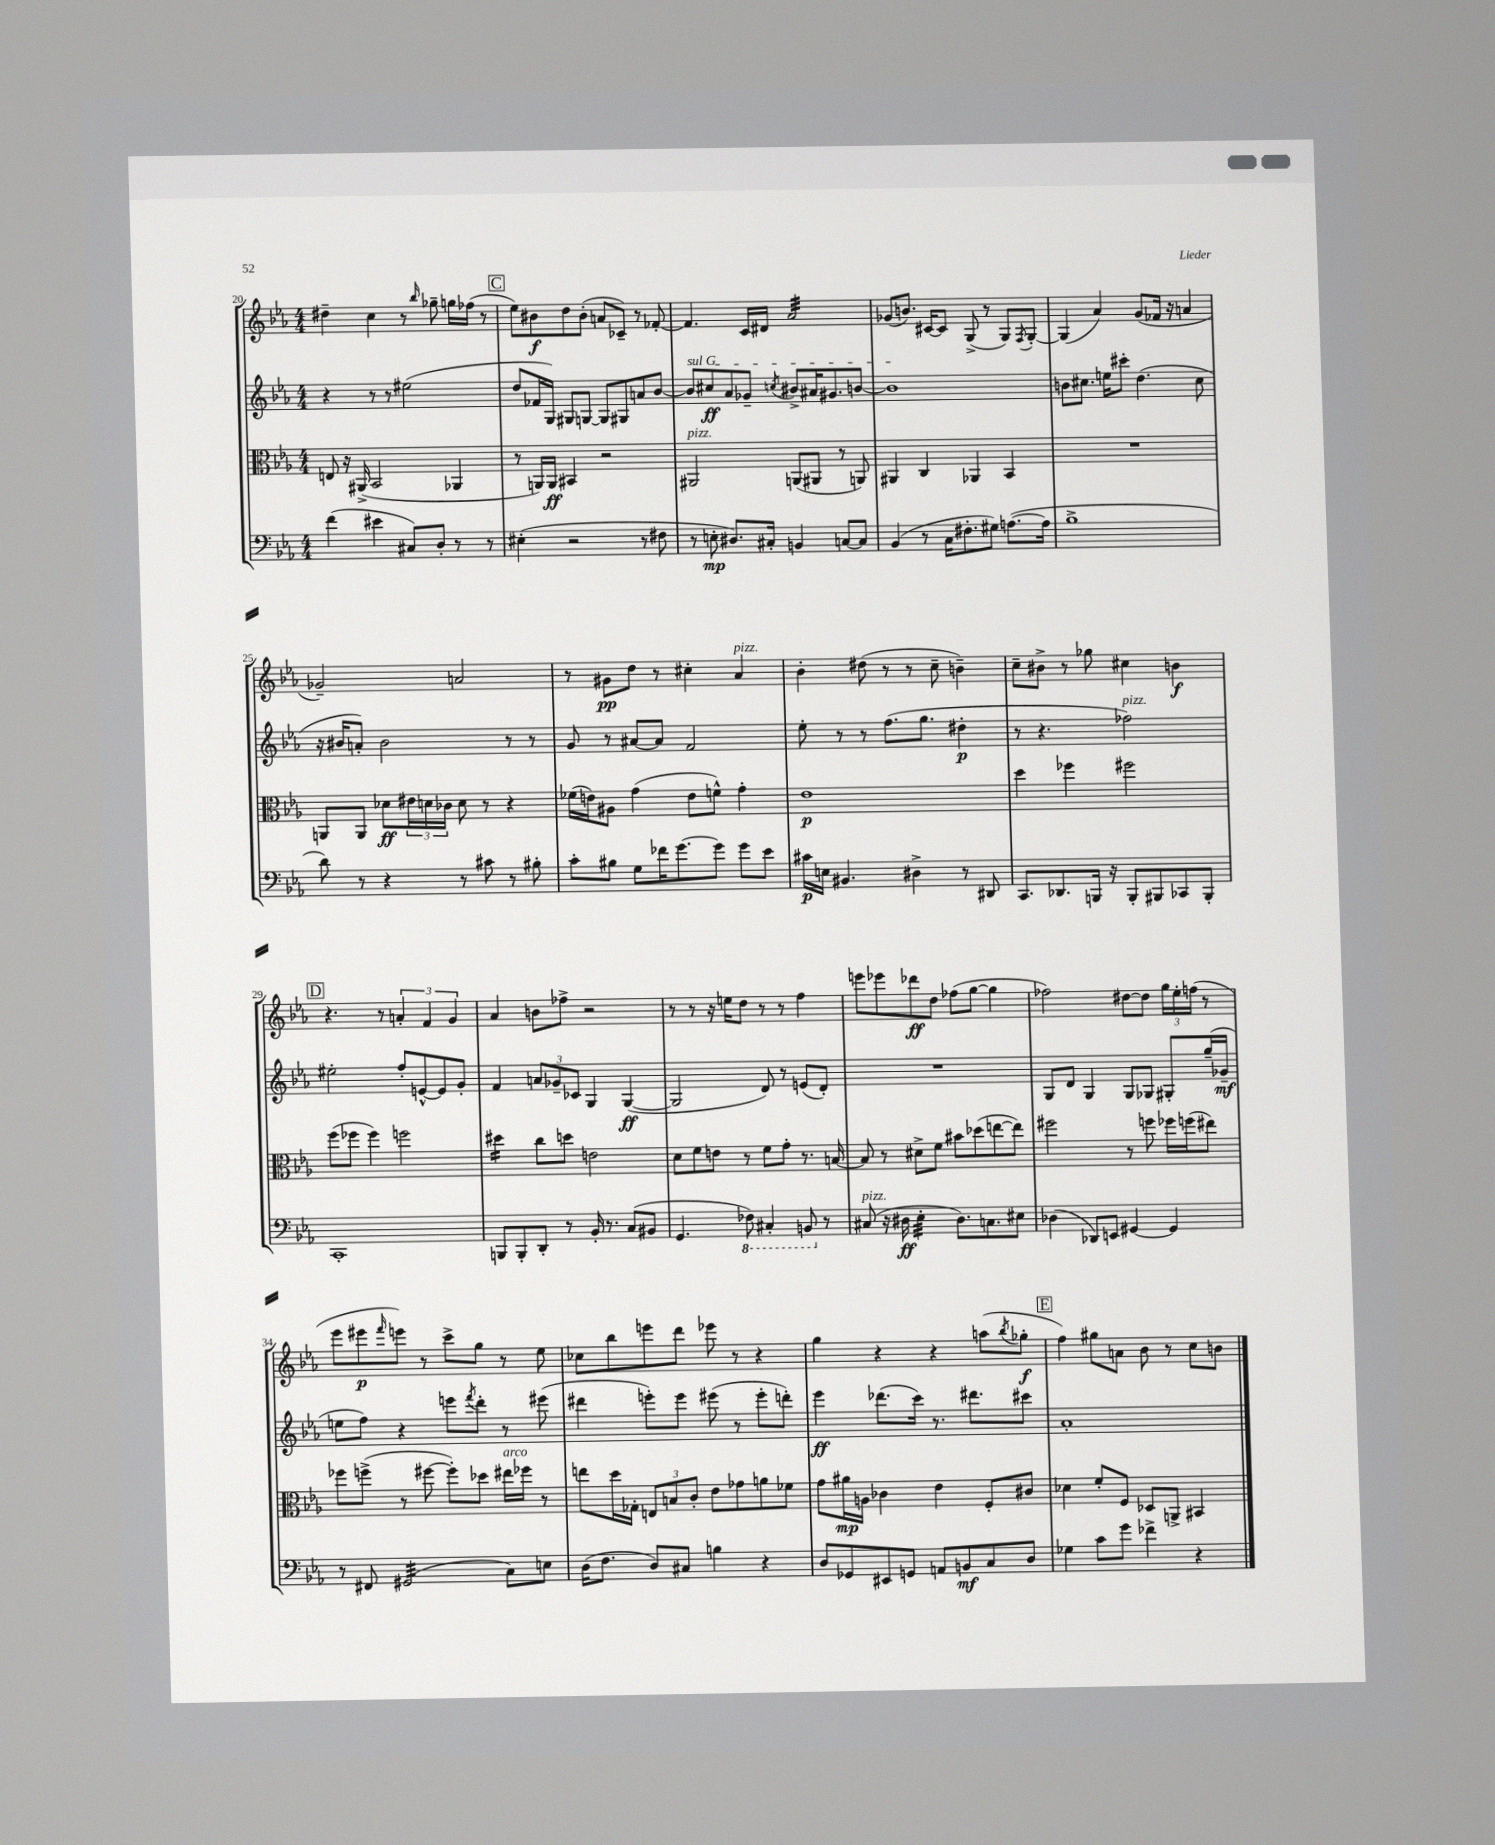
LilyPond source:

<<
\new StaffGroup <<
\new Staff = "s0" {
    \clef treble \key ees \major \numericTimeSignature \time 4/4
    dis''4-- c''4 r8 \grace { bes''16 } ges''8-- g''16 fes''16( r8 |
    \mark \markup { \box "C" } ees''8) bis'8\f d''8 bis'8-.( a'8 ces'8--) r8 fes'8~-. |
    fes'4. c'16 dis'16 aes'2:32 |
    ges'8( b'8.) cis'16~ cis'8 g8->( r8 g8) \acciaccatura { f8 } g8~-. |
    g4( aes'4) g'8( fes'16 r16 a'4 |
    ges'2--) a'2 |
    r8 gis'8\pp d''8 r8 cis''4-. aes'4^\markup { \italic "pizz." } |
    bes'4-. dis''8( r8 r8 c''8-- b'4--) |
    c''8-- bis'8-> r8 ges''8 cis''4 b'4\f |
    \mark \markup { \box "D" } r4. r8 \tuplet 3/2 { a'4-. f'4 g'4 } |
    aes'4 b'8 fes''8-> r2 |
    r8 r8 r16 e''16 d''8 r8 r8 f''4 |
    e'''8 ees'''8 des'''8\ff d''8 fes''8( g''8~ g''4 |
    fes''2) dis''8~ dis''8 \tuplet 3/2 { g''16 ees''16-. f''16( } r8 |
    ees'''8 eis'''8\p \grace { f'''16 } e'''8) r8 c'''8-> g''8 r8 ees''8 |
    ces''8 bes''8 e'''8 d'''8 ees'''8 r8 r4 |
    g''4 r4 r4 a''8( \acciaccatura { bes''8 } ges''8-.\f |
    \mark \markup { \box "E" } f''4) gis''8 a'8 bes'8 r8 c''8 b'8 \bar "|." |
}
\new Staff = "s1" {
    \clef treble \key ees \major \numericTimeSignature \time 4/4
    r4 r8 r8 eis''2( |
    \mark \markup { \box "C" } d''8 fes'16 g16) gis8 g8~ g8 gis8 a'8 bes'8~ |
    \once \override TextSpanner.bound-details.left.text = \markup { \italic "sul G" } bes'8\startTextSpan cis''8\ff aes'8 ges'8-- \acciaccatura { c''8 } bis'8-> ais'16 gis'8. b'8~ |
    b'1\stopTextSpan |
    b'8 cis''8. e''16 cis'''8-. d''4.( cis''8 |
    r16 bis'16 a'8-.) bis'2 r8 r8 |
    g'8 r8 ais'8~ ais'8 f'2 |
    ees''8-. r8 r8 f''8.( g''8. dis''4-.\p |
    r8 r4. fes''2^\markup { \italic "pizz." }) |
    \mark \markup { \box "D" } eis''2-. f''8-. e'8~-^ e'8 g'8-. |
    f'4 \tuplet 3/2 { a'8 ges'8-- ces'8 } g4 g4~\ff( |
    g2 d'8) r8 e'8( d'8-.) |
    R1 |
    g8 d'8 g4 g8 ges8 gis8-. g''16--( ges'16--\mf |
    e''8 f''8) r4 e'''8 \acciaccatura { f'''8 } d'''8-. r8 eis'''8( |
    dis'''4 e'''8-.) e'''8 eis'''8( r8 eis'''8-. d'''8-.) |
    ees'''4\ff des'''8.( c'''16) r8. dis'''8. cis'''8 |
    \mark \markup { \box "E" } aes'1-. \bar "|." |
}
\new Staff = "s2" {
    \clef alto \key ees \major \numericTimeSignature \time 4/4
    e8 r16 ais,16->( bes,2 aes,4 |
    \mark \markup { \box "C" } r8 a,16) a,16\ff bis,4 r2 |
    ais,2^\markup { \italic "pizz." } a,8( ais,8 r8 a,8) |
    ais,4 c4 aes,4 bes,4 |
    R1 |
    a,8 a,8 des'8\ff \tuplet 3/2 { eis'16 d'16 ces'16 } d'8 r8 r4 |
    fes'16( e'16) ais8 g'4( e'8 f'8-^) g'4-. |
    ees'1\p |
    d''4 fes''4 fis''2 |
    \mark \markup { \box "D" } f''8( fes''8 fes''4) f''2 |
    dis''4:16 c''8 d''8 e'2 |
    d'8 f'8 e'8 r8 f'8 g'8-. r8. b16~ |
    b8 r8 dis'8-> f'8 bis'8 des''8( e''8~ e''8) |
    fis''2 r8 f''8 fes''16 f''16( eis''8) |
    fes''8 f''8->( r8 fis''8~ fis''8-.) des''8 eis''16^\markup { \italic "arco" } fes''16 r8 |
    e''8 d''16 ges16-. \tuplet 3/2 { e8 b8 c'8-. } ees'8 ges'8 a'8 fes'8 |
    g'8 ais'16\mp a16 ces'4 ees'4 f8-. cis'8 |
    \mark \markup { \box "E" } des'4 f'8-. f8 des8 a,8-> bis,4 \bar "|." |
}
\new Staff = "s3" {
    \clef bass \key ees \major \numericTimeSignature \time 4/4
    f'4( eis'4 cis8) d8-. r8 r8 |
    \mark \markup { \box "C" } eis4-.( r2 r8 fis8 |
    r8 e8-.\mp dis8.) cis16-. b,4 c8~ c8 |
    bes,4( r8 c16 fis8.-. gis8) a8.~( a16 |
    bes1-> |
    d'8) r8 r4 r8 cis'8 r8 bis8-. |
    c'8-. bis8 g8 fes'16 g'8.~ g'8 g'8 ees'8 |
    cis'16\p e16 bis,4. dis4-> r8 dis,8 |
    c,8. des,8. b,,16 r16 b,,8-. bis,,8 ces,8 bis,,8-. |
    \mark \markup { \box "D" } c,1-. |
    b,,8 b,,8-. d,8-. r8 bes,16-. r8. c8( bis,8 |
    g,4. \ottava #-1 fes,8) cis,4-. b,,8 \ottava #0 r8 |
    cis8^\markup { \italic "pizz." }( r16 dis16\ff ees4:32-. dis8.) c8. eis8 |
    des4( des,8) e,8 gis,4~ gis,4 |
    r8 fis,8 gis,2:32( c8) e8 |
    d16( f8. d8) cis8 b4 r4 |
    d8 ges,8 eis,8 g,8 a,8 b,8\mf c8 d8 |
    \mark \markup { \box "E" } ges4 c'8 g'8 fes'4-> r4 \bar "|." |
}
>>
>>
\layout { \context { \Score currentBarNumber = #20 } }
